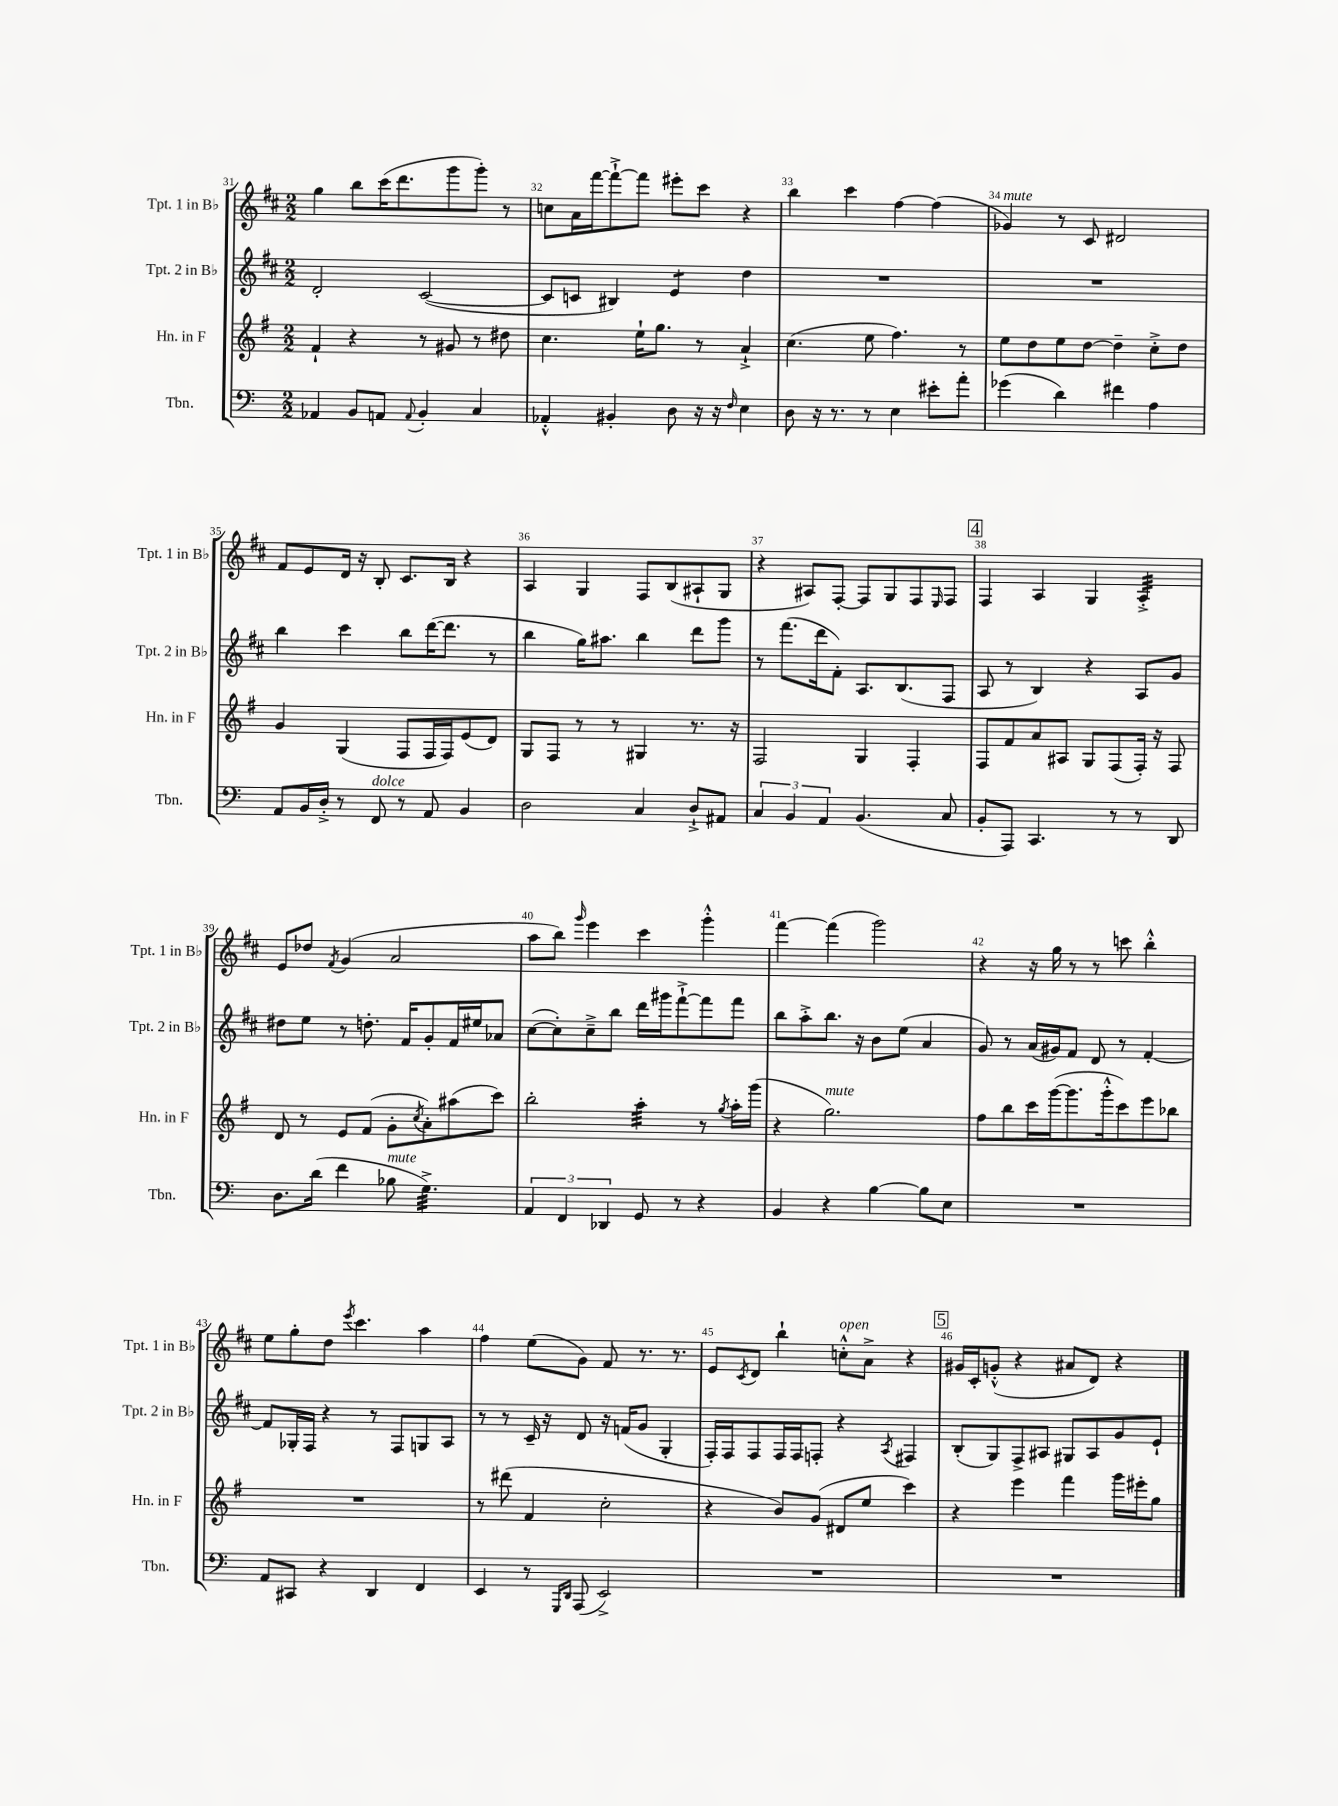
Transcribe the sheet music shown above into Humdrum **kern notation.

**kern	**kern	**kern	**kern
*staff4	*staff3	*staff2	*staff1
*clefF4	*clefG2	*clefG2	*clefG2
*k[]	*k[f#]	*k[f#c#]	*k[f#c#]
*M2/2	*M2/2	*M2/2	*M2/2
4AA-	4f#`	2d'	4gg
8BB	4r	.	8bb
8AA	.	.	(16ccc#
.	.	.	8.ddd
8qqAA	.	.	.
4BB'	8r	([2c#	.
.	8g#	.	8ggg
4C	8r	.	8ggg')
.	8dd#	.	8r
=	=	=	=
4AA-'^^	4.cc	8c#]	8cc
.	.	8c	16a
.	.	.	[16fff#
4BB#'	.	4B#)	8fff#`^_
.	16ee`	.	8fff#]
.	8.gg	.	.
8D	.	4e	8eee#'
16r	8r	.	8ccc#
16r	.	.	.
16qqF	.	.	.
4E	4a`^	4dd	4r
=	=	=	=
8D	(4.cc	1r	4bb
16r	.	.	.
8.r	.	.	.
.	.	.	4ccc#
8r	8ee	.	.
4E	4.ff#)	.	[4ff#
8e#'	.	.	(4ff#]
8a'	8r	.	.
=	=	=	=
(4g-	8ee	1r	4g-)
.	8dd	.	.
4d)	8ee	.	8r
.	[8dd	.	8c#
4f#	4dd~]	.	2d#
4A	8cc'^	.	.
.	8dd	.	.
=	=	=	=
8AA	4g	4bb	8f#
16BB	.	.	8e
16D'^	.	.	.
8r	(4G	4ccc#	16d
.	.	.	16r
8FF	.	.	8B'
8r	8F#	8bb	8.c#
8AA	16F#	([16ddd	.
.	16F#)	8.ddd]	16B
4BB	(8e	.	4r
.	8d)	8r	.
=	=	=	=
2D	8G	4bb	4A
.	8F#	.	.
.	8r	16gg)	4G
.	.	8.aa#	.
.	8r	.	.
4C	4G#	4bb	8F#
.	.	.	(8B
8D`^	8.r	8ddd	8A#`
8AA#	.	8ggg	8G
.	16r	.	.
=	=	=	=
6C	2F#	8r	4r
.	.	(8.fff#	.
6BB	.	.	.
.	.	.	8A#)
.	.	16ddd	.
6AA	.	.	.
.	.	8f#')	[8F#'
(4.BB	4G	8.A	8F#]
.	.	.	8G
.	.	(8.B	.
.	4F#'	.	8F#
.	.	.	16qqE
8C	.	8F#	8F#
=	=	=	=
8BB'	8F#	8A	4F#
8AAA)	8f#	8r	.
4.CC	8a	4B)	4A
.	8A#	.	.
.	8G	4r	4G
8r	(8F#	.	.
8r	16F#')	8A	4A'^
.	16r	.	.
8DD	8F#	8g	.
=	=	=	=
8.D	8d	8dd#	8e
.	8r	8ee	8dd-
(16d	.	.	.
.	.	.	8qf#
4f	8e	8r	(4g
.	(8f#	8.dd'	.
8B-	8g'	.	2a
.	.	16f#	.
.	8qcc	.	.
4.G^)	8a')	8g'	.
.	(8aa#	16f#	.
.	.	16ee#	.
.	8ccc)	8a-	.
=	=	=	=
6AA	2bb'	([8cc#	8aa
.	.	8cc#'])	8bb)
6FF	.	.	.
.	.	.	16qqggg
.	.	8cc#~^	4eee
6DD-	.	.	.
.	.	8bb	.
8GG	4aa'	16ddd	4ccc#
.	.	16ggg#	.
8r	.	[8fff#`^	.
4r	8r	8fff#]	4ggg'^^
.	8qgg	.	.
.	16aa'	8fff#	.
.	(16ggg	.	.
=	=	=	=
4BB	4r	8bb	[4fff#
.	.	8aa'^	.
4r	2.gg)	8.bb	(4fff#]
.	.	16r	.
[4B	.	8b	2ggg)
.	.	(8ee	.
8B]	.	4a	.
8E	.	.	.
=	=	=	=
1r	8ff#	8g)	4r
.	8bb	8r	.
.	16ccc	(16a	16r
.	([16ggg	16g#)	16gg
.	8.ggg]	8f#	8r
.	.	8d	8r
.	16ggg'^^	.	.
.	8ccc)	8r	8ccc
.	8eee	[4f#'	4bb'^^
.	8bb-	.	.
=	=	=	=
8AA	1r	8f#]	8ee
8CC#	.	16G-'	8gg'
.	.	16F#	.
4r	.	4r	8dd
.	.	.	8qeee
.	.	.	4.ccc#
4DD	.	8r	.
.	.	8F#	.
4FF	.	8G	4aa
.	.	8A	.
=	=	=	=
4EE	8r	8r	4ff#
.	(8ddd#	8r	.
8r	4f#	16c#~	(8ee
.	.	16r	.
16qqGGG	.	.	.
16qqDD	.	.	.
(8AAA	.	8d	8g)
2EE^)	2cc'	16r	8f#
.	.	(16f	.
.	.	8g	8.r
.	.	4G'	.
.	.	.	8.r
=	=	=	=
1r	4r	16F#')	8e
.	.	16F#	.
.	.	.	8qc#
.	.	8F#	8d
.	8b)	16F#	4bb`
.	.	16F#	.
.	(8g	8F'	.
.	8d#	4r	8cc'^^
.	8ee	.	8a^
.	.	8qA	.
.	4ccc)	4F#	4r
=	=	=	=
1r	4r	(8B'	16g#
.	.	.	16c#'
.	.	8G)	(8g'^^
.	4eee	8F#^	4r
.	.	8A#	.
.	4fff#	8G#	8a#
.	.	8A#	8d)
.	16ggg	8g	4r
.	16eee#'	.	.
.	8gg	8e`	.
==	==	==	==
*-	*-	*-	*-
